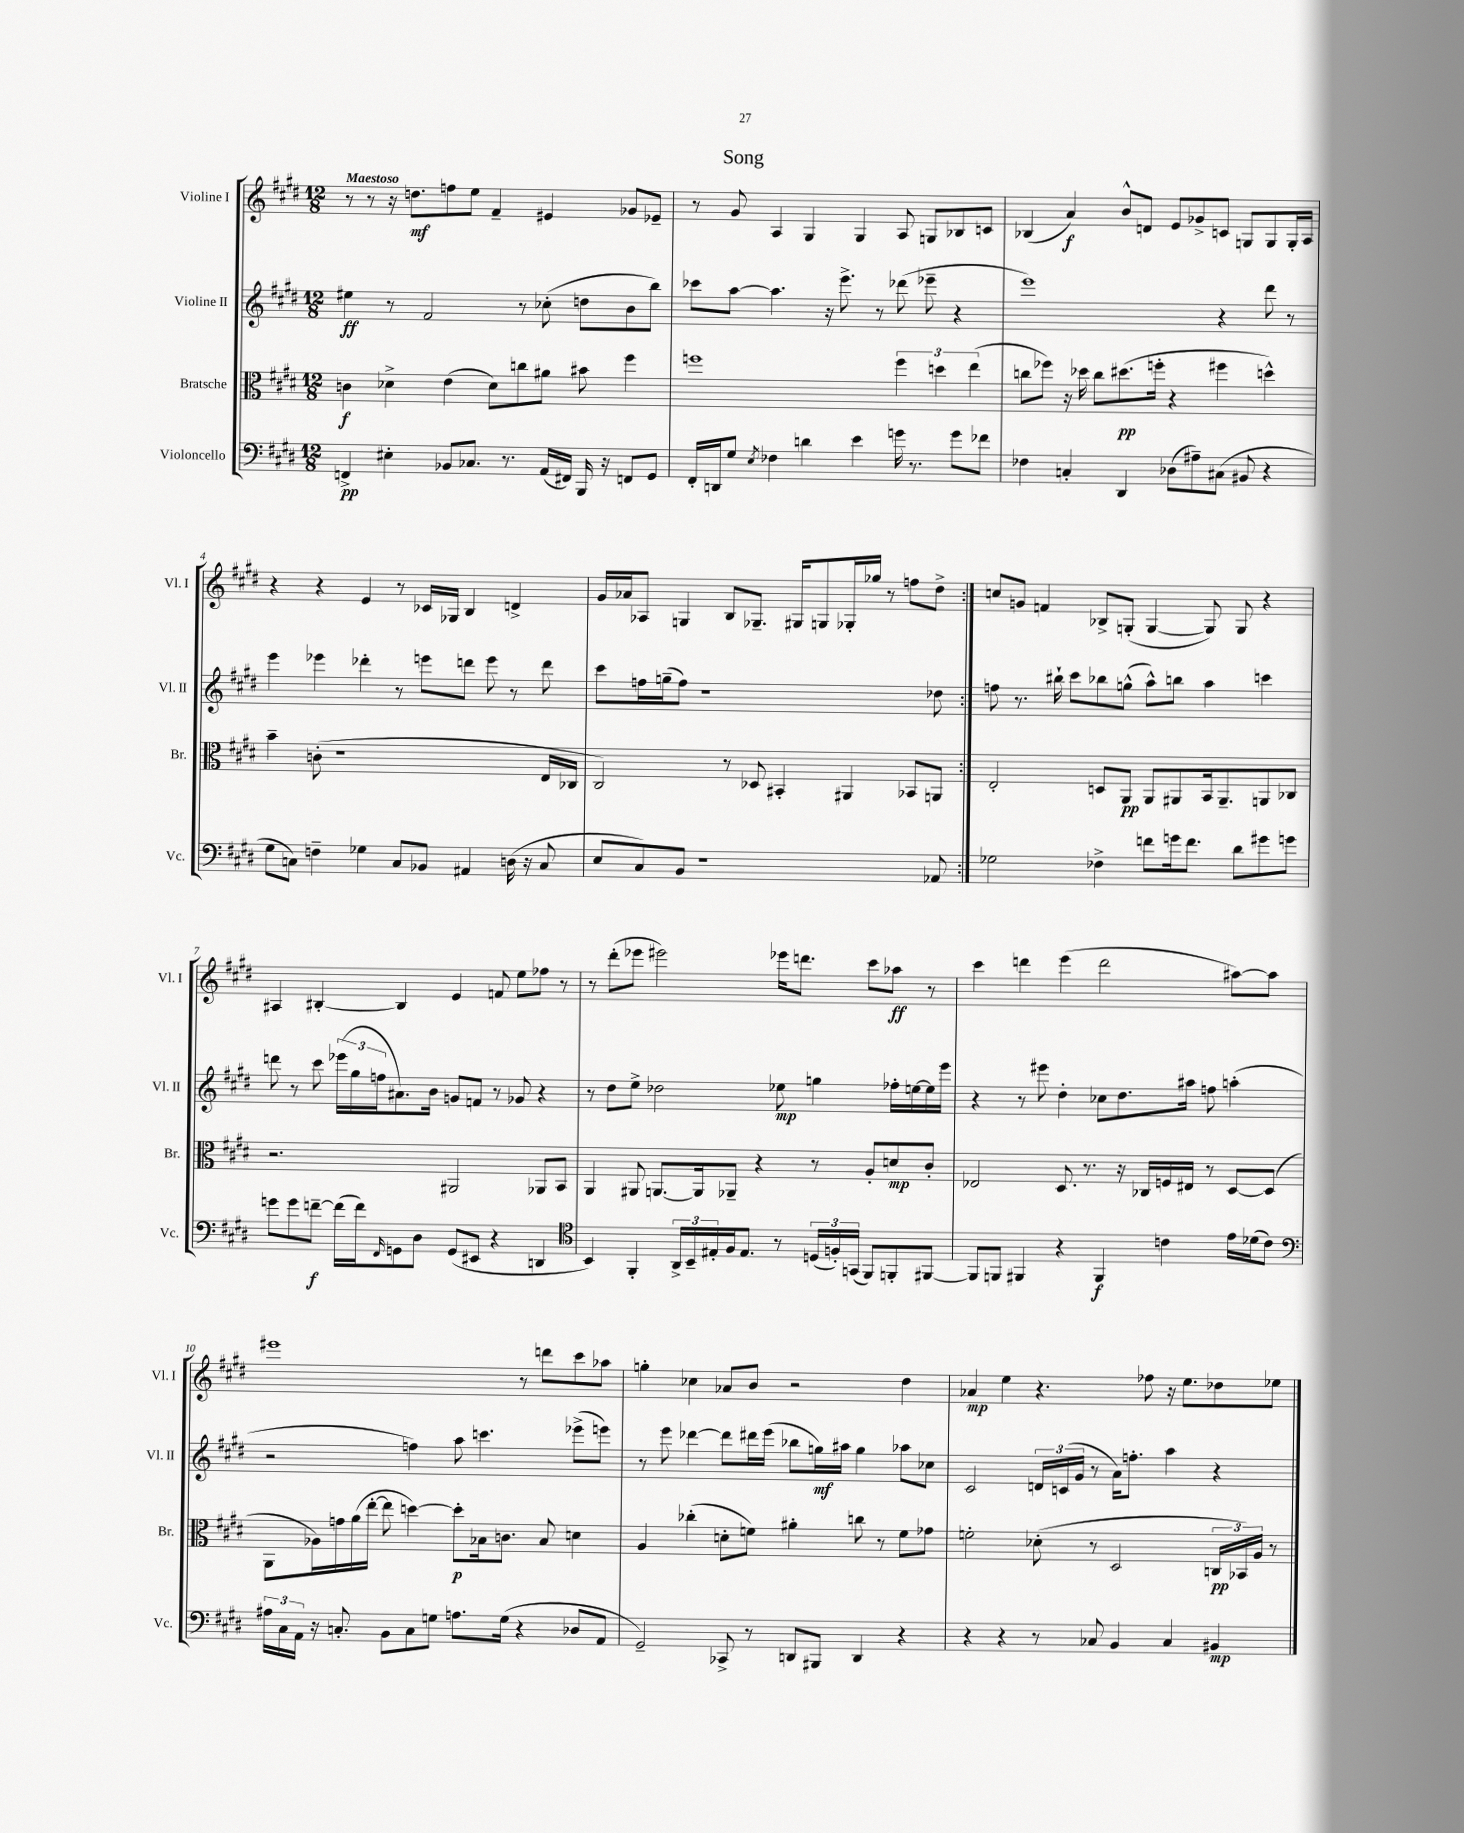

**kern	**kern	**kern	**kern
*staff4	*staff3	*staff2	*staff1
*clefF4	*clefC3	*clefG2	*clefG2
*k[f#c#g#d#]	*k[f#c#g#d#]	*k[f#c#g#d#]	*k[f#c#g#d#]
*M12/8	*M12/8	*M12/8	*M12/8
4FF^	4c	4ee#	8r
.	.	.	8r
4E#'	4d-^	8r	16r
.	.	.	8.dd
.	.	2f#	.
8BB-	(4e	.	8ff
8.C-	.	.	8ee
.	8d-)	.	4f#~
8.r	.	.	.
.	8cc	8r	.
(16AA	8a#	(8cc-'	4e#
16FF#)	.	.	.
16BBB	8b#	8dd	.
16r	.	.	.
8FF	4ff#	8b	8g-
8GG#	.	8bb)	8e-~
=	=	=	=
16FF#'	1ff	8ccc-	8r
16DD	.	.	.
8G#	.	[8aa	8g#
8qE	.	.	.
4F-	.	4.aa]	4A
4d	.	.	4G#
.	.	16r	.
.	.	8.eee^	.
4e	.	.	4G#
.	.	8r	.
16g	6ff	(8ddd-	8A
8.r	.	.	.
.	.	8eee-~	8G
.	6dd	.	.
8g	.	4r	8B-
.	(6ee	.	.
8f-	.	.	8c
=	=	=	=
4F-	8cc	1eee)	(4B-
.	8ff-)	.	.
4C'	16r	.	4a)
.	16dd-	.	.
.	8cc	.	.
4DD#	(8.dd#	.	8b^^
.	.	.	8d
.	16ff'	.	.
(8D-	4r	.	8e
8A#~)	.	.	8g-^
(8C#	4ff#	4r	8c
8BB#	.	.	8G
4r	4dd^^)	8ddd#	8G
.	.	8r	16G'
.	.	.	16A
=	=	=	=
8G#	4b~	4eee	4r
8C)	.	.	.
4F~	(8c'	4eee-	4r
.	1r	.	.
4G-	.	4ddd-'	4e
8C	.	8r	8r
8BB-	.	8eee	16c-
.	.	.	16G-
4AA#	.	8ddd	4B
.	.	8eee	.
(16D	.	8r	4d^
16r	.	.	.
8C	16E	8ddd	.
.	16C-	.	.
=	=	=	=
8E	2C#)	8ccc#	16g#
.	.	.	16a-
8C#)	.	16ff	8A-
.	.	(16gg~	.
8BB	.	8ff)	4G
1r	.	1r	.
.	8r	.	8B
.	8D-	.	8.G-~
.	4BB#'	.	.
.	.	.	16G#
.	.	.	8G
.	4AA#	.	16G-'
.	.	.	16gg-
.	.	.	8r
.	8BB-	.	8ff
8AA-	8AA	8dd-	8dd#^
=:|!	=:|!	=:|!	=:|!
2G-	2E'	8ff	8cc
.	.	8.r	8g
.	.	.	4f
.	.	16bb#`	.
.	.	8ccc#	.
4F-^	8D	8bb-	8B-^
.	8AA	(8gg^^	(8G'
8f	8AA	8aa^^)	[4G
16g	8AA#	8bb	.
8.f	.	.	.
.	16BB	4aa	8G])
.	8.AA#~	.	.
8d#	.	.	8G
8g#	8AA	4ccc	4r
8g	8C-	.	.
=	=	=	=
8g	2.r	8ddd	4A#
8g	.	8r	.
[8f~	.	8ccc#	[4B#'
(16f]	.	(24eee-	.
.	.	24gg#	.
16f)	.	.	.
.	.	24ff	.
16qqFF#	.	.	.
8GG	.	8.a#)	4B#]
8D#	.	.	.
.	.	16b	.
(8GG	2AA#	8g	4e
8EE#	.	8f	.
4r	.	8r	8f
.	.	8g-	8ee
4DD	8AA-	4r	8ff-
.	8BB	.	8r
=	=	=	=
*clefC4	*	*	*
4BB)	4AA	8r	8r
.	.	8dd#	(8ddd#'
4FF#'	8AA#	8ee^	8eee-
.	[8.AA	2dd-	2eee#)
24AA^	.	.	.
24BB~	.	.	.
.	16AA]	.	.
24E#'	.	.	.
16F#	8AA-~	.	.
8.E#	.	.	.
.	4r	.	.
8r	.	8ee-	16eee-
.	.	.	8.ddd
(24D	8r	4gg	.
24F')	.	.	.
(24GG	.	.	.
8FF#)	8A'	.	8ccc#
8FF'	8d	16ff-'	8aa-
.	.	[16ee	.
[8FF#	8c#'	16ee]	8r
.	.	16eee	.
=	=	=	=
8FF#]	2E-	4r	4ccc#
8FF	.	.	.
4FF#	.	8r	4ddd
.	.	8eee#	.
4r	8.D#	4dd#'	(4eee
.	8.r	.	.
4FF#	.	8cc-	2ddd
.	16r	8.dd#	.
.	16C-	.	.
4c	16F	.	.
.	16E#	16aa#	.
.	8r	8ff	.
16e	[8D#	(4aa'	[8aa#)
(16d-	.	.	.
8c)	(8D#]	.	8aa#]
=	=	=	=
*clefF4	*	*	*
24A#	8AA	2r	1eee#
24C#	.	.	.
24AA	.	.	.
16r	16A-)	.	.
8.C'	16g	.	.
.	(16a	.	.
.	[16ee'	.	.
8BB	8ee]	.	.
8C	[4dd)	4ff)	.
8G	.	.	.
8.A	8dd']	8aa	.
.	16B-	4.ccc	.
(16G	8.c	.	.
4r	.	.	8r
.	8B-	.	8ddd
8D-	4d	(8eee-^	8ccc#
8AA	.	8eee)	8aa-
=	=	=	=
2GG#~)	4A	8r	4gg'
.	.	8eee	.
.	(4cc-'	[4ddd-	4cc-
8CC-^	8d'	8ddd-]	8a-
8r	8f)	16ddd#	8b
.	.	(16eee	.
8DD	4a#'	8bb-	2r
8BBB#	.	16gg)	.
.	.	16aa#	.
4DD	8cc	4gg	.
.	8r	.	.
4r	8f	8aa-	4dd#
.	8g-	8cc-	.
=	=	=	=
4r	2f'	2c#	4a-
4r	.	.	4ee
8r	(8d-'	24d	4.r
.	.	(24c	.
.	.	24g#	.
8C-	8r	8r	.
4BB	2D#	16a)	.
.	.	8.ff'	.
.	.	.	8ff-
4C-	.	4aa	16r
.	.	.	8.ee
4BB#	24C	4r	8dd-
.	24BB-)	.	.
.	24A	.	.
.	8r	.	8ee-
==	==	==	==
*-	*-	*-	*-
